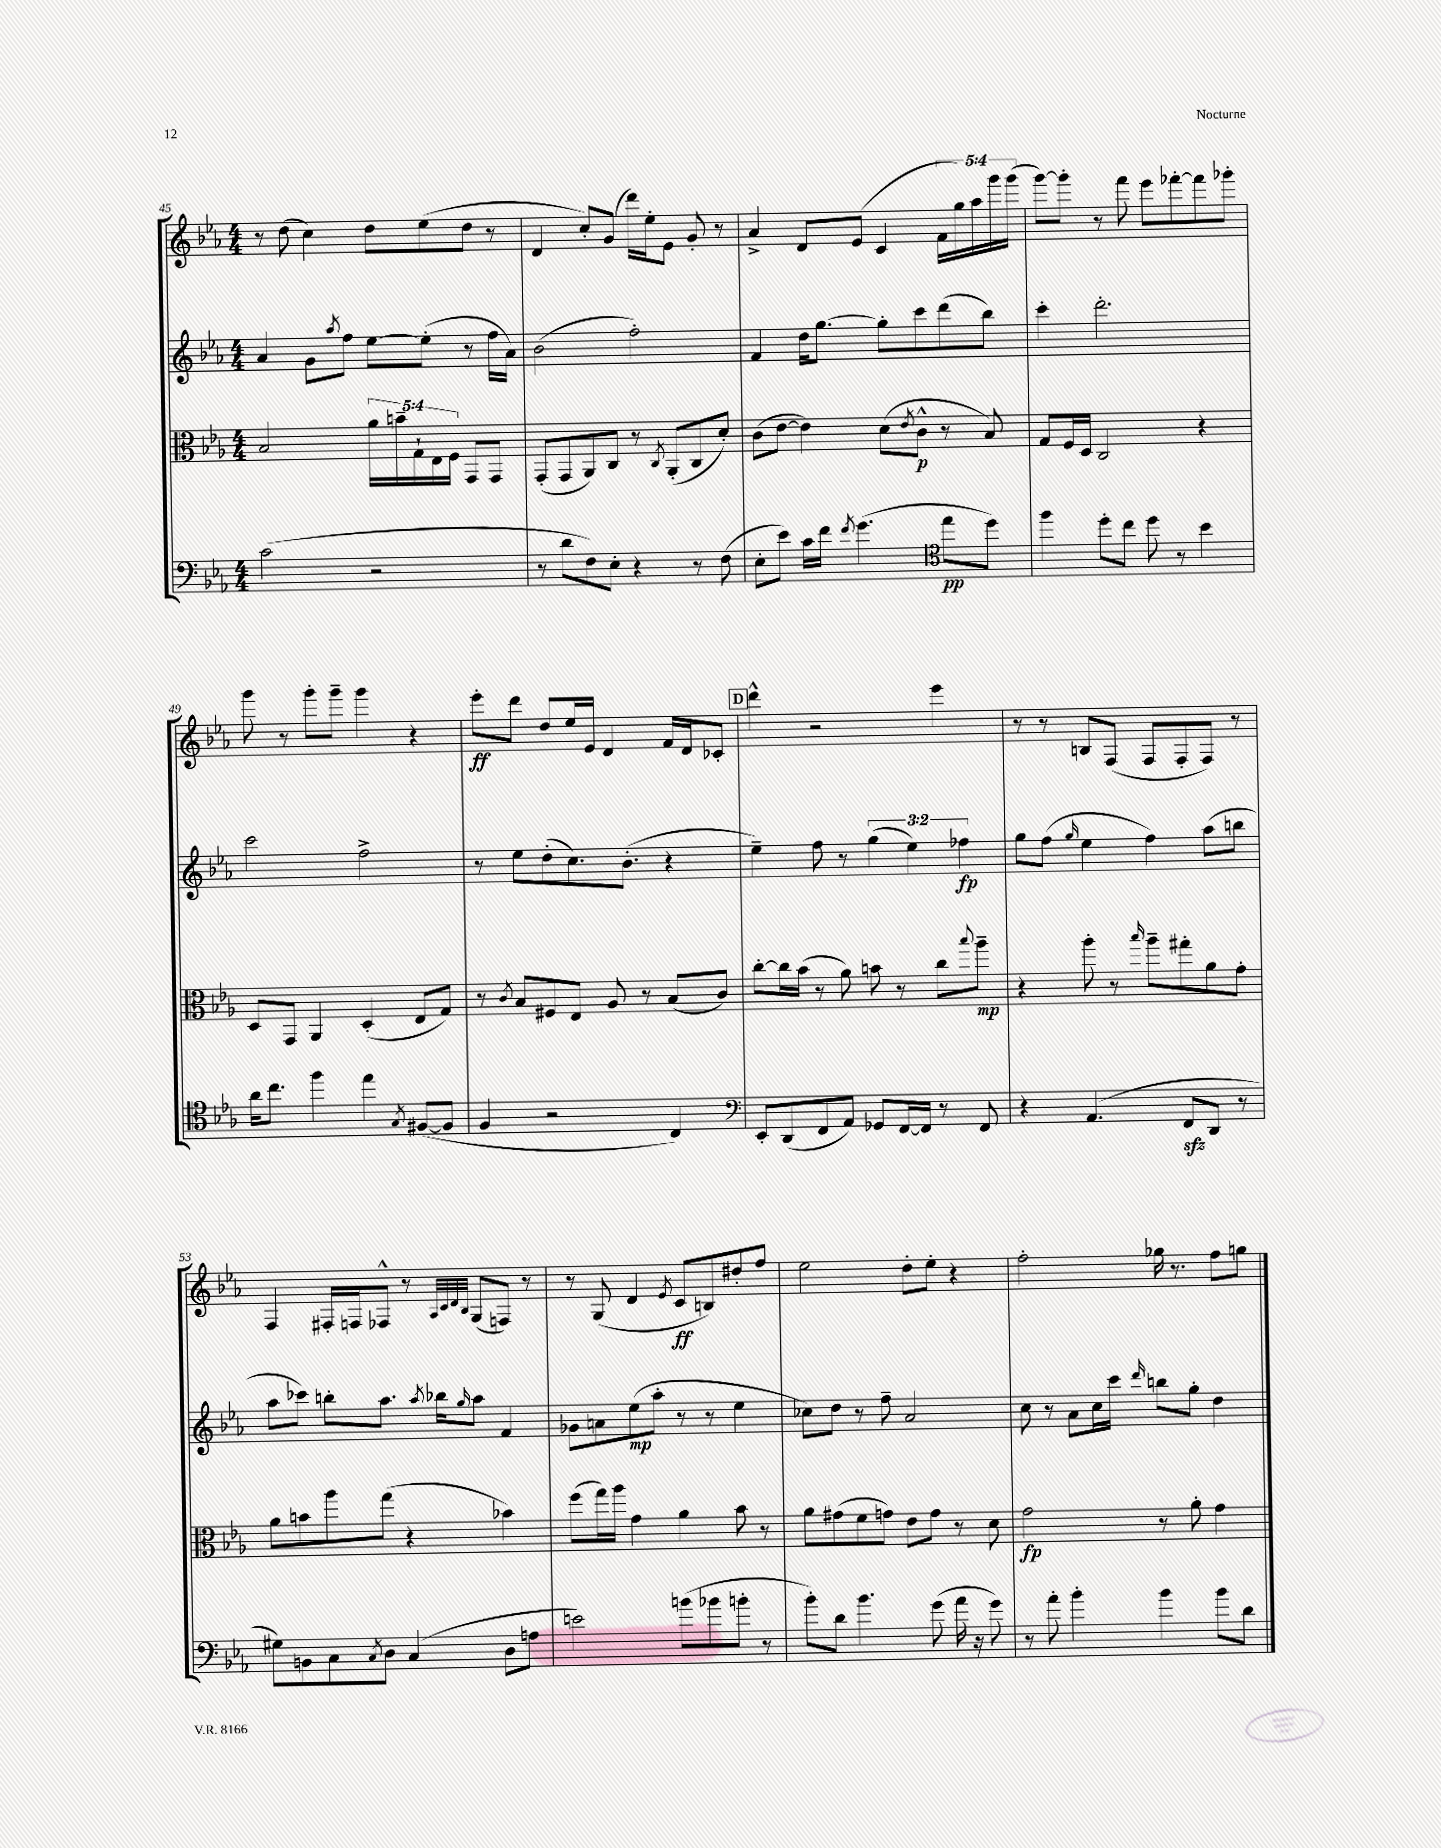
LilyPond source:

<<
\new StaffGroup <<
\new Staff = "s0" {
    \clef treble \key ees \major \numericTimeSignature \time 4/4 \override Staff.TupletNumber.text = #tuplet-number::calc-fraction-text
    r8 d''8( c''4) d''8 ees''8( d''8 r8 |
    d'4 c''8-.) g'8( d'''16) ees''16-. ees'8 g'8-. r8 |
    aes'4-> d'8 ees'8( c'4 \tuplet 5/4 { f'16 g''16) aes''16 g'''16 g'''16( } |
    g'''8~) g'''8-. r8 f'''8 ees'''8 fes'''8~-. fes'''8 ges'''8-. |
    g'''8 r8 g'''8-. g'''8-- g'''4 r4 |
    ees'''8-.\ff d'''8 d''8 ees''16 ees'16 d'4 f'16 d'16 ces'8-. |
    \mark \markup { \box "D" } d'''4-^ r2 ees'''4 |
    r8 r8 b8 f8( f8 f8-. f8) r8 |
    f4 fis16-. f16 fes8-^ r8 \grace { aes32 c'32 d'32 bes32 } g8( f8) r8 |
    r8 g8( d'4 \acciaccatura { ees'8 } c'8\ff b8) dis''8-. f''8 |
    ees''2 d''8-. ees''8-. r4 |
    f''2-. ges''16 r8. f''8 g''8 \bar "|." |
}
\new Staff = "s1" {
    \clef treble \key ees \major \numericTimeSignature \time 4/4 \override Staff.TupletNumber.text = #tuplet-number::calc-fraction-text
    aes'4 g'8 \acciaccatura { aes''8 } f''8 ees''8~ ees''8-.( r8 f''16 aes'16) |
    bes'2( f''2-.) |
    f'4 d''16 g''8.~ g''8-. c'''8 d'''8( bes''8) |
    c'''4-. d'''2.-. |
    c'''2 f''2-> |
    r8 ees''8 d''8-.( c''8.) bes'8.-.( r4 |
    \mark \markup { \box "D" } ees''4--) f''8 r8 \tuplet 3/2 { g''4( ees''4) fes''4\fp } |
    g''8 f''8( \grace { g''16 } ees''4 f''4) aes''8( b''8 |
    aes''8 ces'''8) b''8-. aes''8. \acciaccatura { aes''8 } bes''16 \grace { g''16 } aes''8 f'4 |
    ges'8 a'8 ees''8\mp( aes''8-. r8 r8 ees''4 |
    ces''8) d''8 r8 f''8-- aes'2 |
    c''8 r8 aes'8 c''16 c'''16 \grace { d'''16 } b''8 g''8-. d''4 \bar "|." |
}
\new Staff = "s2" {
    \clef alto \key ees \major \numericTimeSignature \time 4/4 \override Staff.TupletNumber.text = #tuplet-number::calc-fraction-text
    bes2 \tuplet 5/4 { aes'16 b'16-- g16-! ees16 f16 } g,8 g,8 |
    g,8-.( g,8 aes,8) c8 r8 \acciaccatura { c8 } aes,8-.( c8 d'8-.) |
    c'8( ees'8~ ees'4) d'8( \acciaccatura { ees'8 } c'8-^\p r8 bes8) |
    g8 f16 d16 c2 r4 |
    d8 g,8 aes,4 d4-.( ees8 g8) |
    r8 \acciaccatura { c'8 } bes8 fis8 ees8 aes8 r8 bes8( c'8) |
    \mark \markup { \box "D" } c''8~-. c''16 bes'16( r8 aes'8) b'8 r8 c''8 \appoggiatura { bes''8 } aes''8--\mp |
    r4 aes''8-. r8 \grace { bes''16 } aes''8-- gis''8-. aes'8 g'8-. |
    aes'8 b'8 aes''8 g''8( r4 bes'4) |
    f''8( g''16) aes''16 g'4 aes'4 bes'8 r8 |
    aes'8 gis'8( f'8 g'8) ees'8 g'8 r8 d'8 |
    g'2\fp r8 aes'8-. g'4 \bar "|." |
}
\new Staff = "s3" {
    \clef bass \key ees \major \numericTimeSignature \time 4/4
    c'2( r2 |
    r8 d'8 f8) ees8-. r4 r8 f8( |
    ees8-. ees'8) c'16 f'16 \acciaccatura { f'8 } g'4.( \clef tenor ees''8\pp d''8) |
    f''4 d''8-. c''8 d''8 r8 bes'4 |
    aes'16 c''8. f''4 ees''4 \acciaccatura { g8 } fis8~( fis8 |
    f4 r2 c4) |
    \mark \markup { \box "D" } \clef bass ees,8-. d,8( f,8 aes,8) ges,8 f,16~ f,16 r8 f,8 |
    r4 aes,4.( f,8\sfz d,8 r8 |
    gis8) b,8 c8 \acciaccatura { c8 } d8 c4( d8 a8 |
    e'2) b'8( bes'8 b'8-. r8 |
    bes'8-.) d'8 bes'4. g'8( aes'16 r16 g'8) |
    r8 aes'8-. bes'4-. bes'4 bes'8 d'8 \bar "|." |
}
>>
>>
\layout { \context { \Score currentBarNumber = #45 } }
